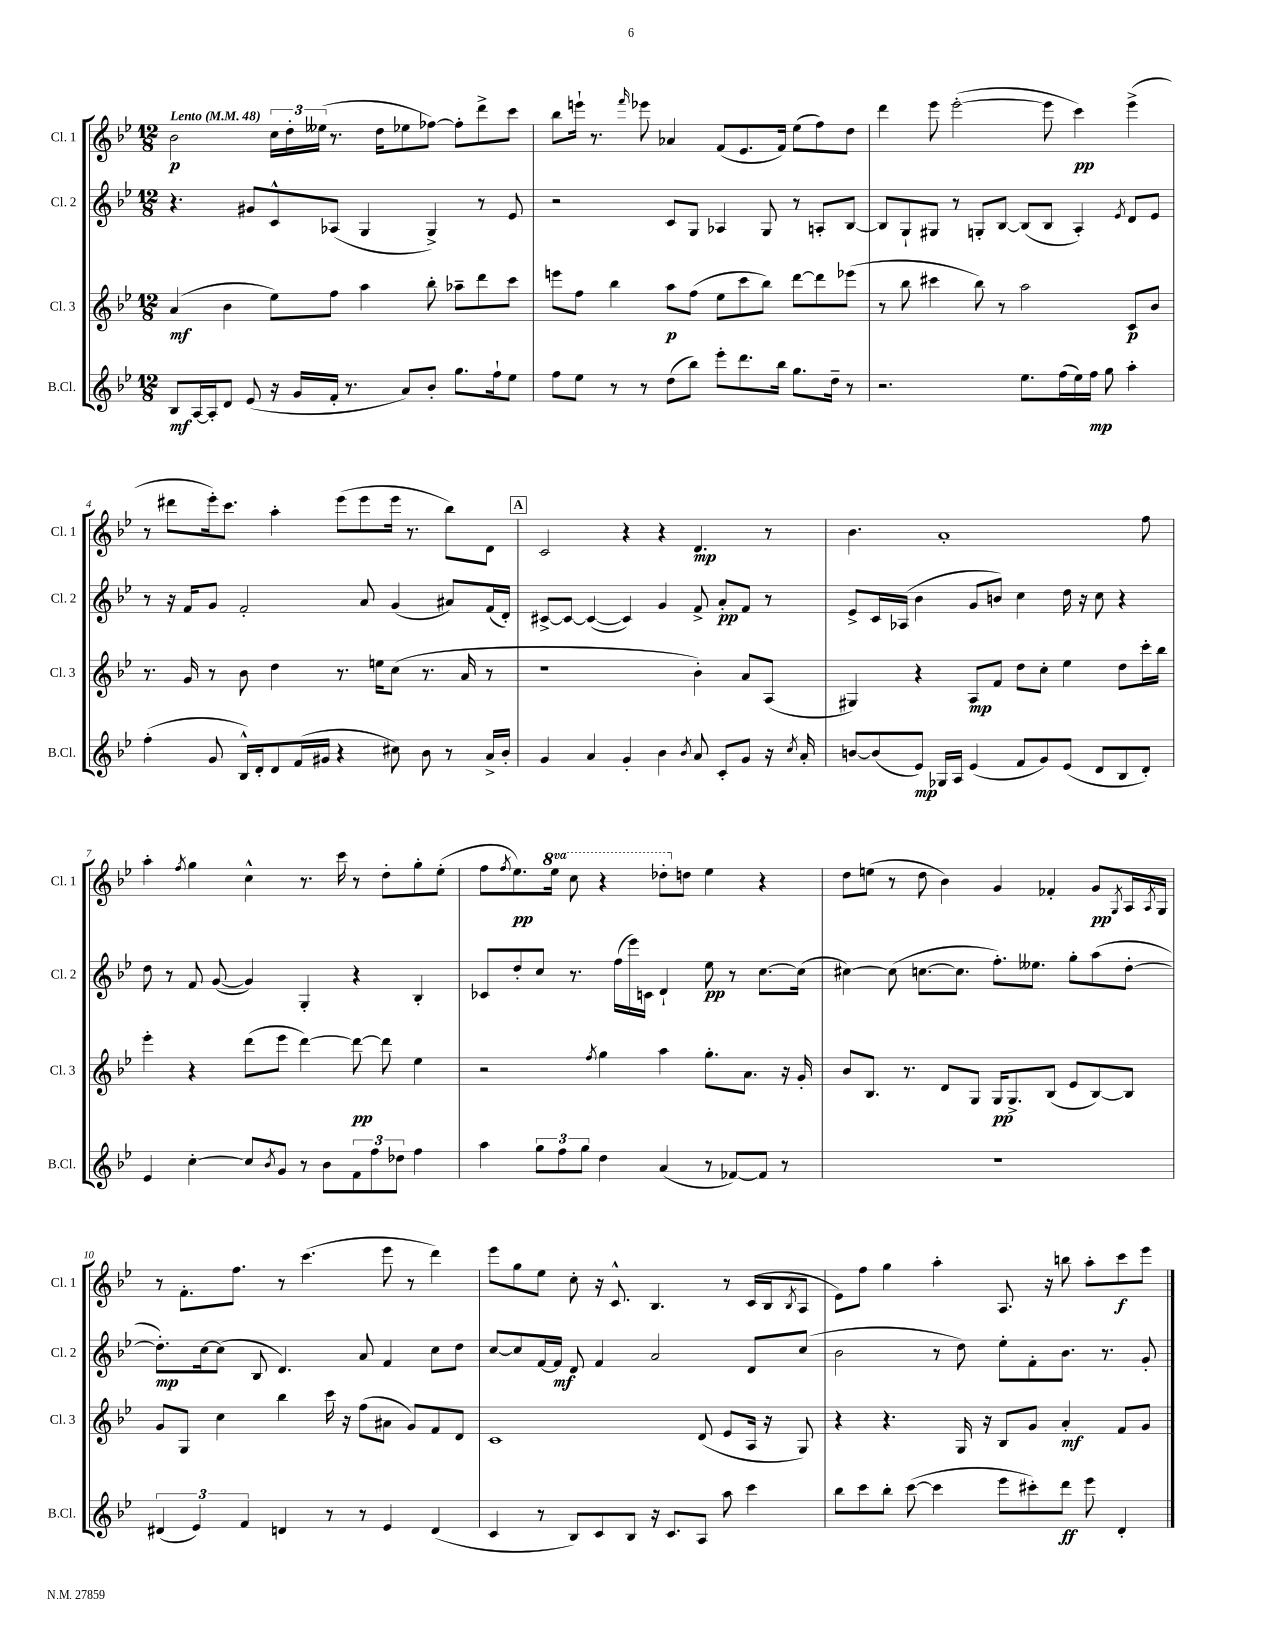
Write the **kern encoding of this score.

**kern	**kern	**kern	**kern
*staff4	*staff3	*staff2	*staff1
*clefG2	*clefG2	*clefG2	*clefG2
*k[b-e-]	*k[b-e-]	*k[b-e-]	*k[b-e-]
*M12/8	*M12/8	*M12/8	*M12/8
*MM48	*MM48	*MM48	*MM48
8B-	(4a	4.r	2b-
[16A	.	.	.
16A']	.	.	.
8d	4b-	.	.
(8e-	.	8g#	.
16r	8ee-)	8c^^	24cc
.	.	.	24dd'
16g	.	.	.
.	.	.	(24ee--
16f'	8ff	(8A-	8.r
8.r	.	.	.
.	4aa	4G	.
.	.	.	16dd
8a)	.	.	8ee-
8b-'	8bb-'	4G^)	[8ff-)
8.gg	8aa-~	.	8ff-']
.	8ddd	8r	8ddd^
16ff`	.	.	.
8ee-	8ccc	8e-	8ccc
=	=	=	=
8ff	8eee	2r	8bb-
8ee-	8ff	.	16eee`
.	.	.	8.r
8r	4bb-	.	.
.	.	.	16qqfff
8r	.	.	8eee-
(8dd	8aa	8c	4a-
8bb-)	(8ff	8G	.
8eee-'	8ee-	4A-	(8f
8.ddd	8ccc	.	8.e-
.	8bb-)	8G	.
16bb-	.	.	16f)
8.gg	[8ddd	8r	(8ee-
.	8ddd]	8A'	8ff)
16dd~	.	.	.
8r	(8eee-	[8B-	8dd
=	=	=	=
2.r	8r	8B-]	4ddd
.	8bb-	8G`	.
.	4ccc#	8G#	8eee-
.	.	8r	([2eee-'
.	8bb-)	8G'	.
.	8r	[8B-	.
8.ee-	2aa	(8B-]	.
.	.	8B-	8eee-]
(16ff	.	.	.
16ee-)	.	4A')	4ccc)
16ff	.	.	.
8gg	.	.	.
.	.	8qe-	.
4aa'	8c	8d	(4eee-^
.	8b-	8e-	.
=	=	=	=
(4ff'	8.r	8r	8r
.	.	16r	8ddd#
.	16g	16f	.
8g	8r	8g	16eee-')
.	.	.	8.ccc
16B-^^)	8b-	2f'	.
16d'	.	.	.
8d	4dd	.	4aa'
(16f	.	.	.
16g#	.	.	.
4r	8.r	.	(8eee-
.	.	8a	8eee-
.	16ee	.	.
8cc#)	(8cc	(4g	16eee-
.	.	.	8.r
8b-	8.r	.	.
8r	.	8a#)	8bb-)
.	16a	.	.
16a^	8r	(16f	8d
16b-'	.	16d')	.
=	=	=	=
4g	1r	[8c#^	2c
.	.	8c#_	.
4a	.	(4c#_	.
4g'	.	4c#])	4r
4b-	.	4g	4r
8qb-	.	.	.
8a	4b-')	8f^	4.d
8c'	.	8a'	.
8g	8a	8f	.
16r	(8A	8r	8r
8qcc	.	.	.
16a'	.	.	.
=	=	=	=
[8b	4G#)	8e-^	4.b-
(8b]	.	16c	.
.	.	(16A-	.
8e-)	4r	4b-	.
16G-	.	.	1a'
16A	.	.	.
(4e-	8A	8g	.
.	8f	8b)	.
8f	8dd	4cc	.
8g)	8cc'	.	.
(8e-	4ee-	16dd	.
.	.	16r	.
8d	.	8cc	.
8B-	8dd	4r	.
8d')	16ccc'	.	8ff
.	16bb-	.	.
=	=	=	=
4e-	4eee-'	8dd	4aa'
.	.	8r	.
.	.	.	8qff
[4cc'	4r	8f	4gg
.	.	([8g	.
8cc]	(8ddd	4g])	4cc^^
8qb-	.	.	.
8g	8eee-	.	.
8r	[4ddd)	4G'	8.r
8b-	.	.	.
.	.	.	16ccc
12f	8ddd_	4r	8r
12ff	.	.	.
.	8ddd]	.	8dd'
12dd-	.	.	.
4ff	4ee-	4B-'	8gg'
.	.	.	(8ee-'
=	=	=	=
4aa	2r	8c-	8ff
.	.	.	8qff
.	.	8dd'	8.ee-)
12gg	.	8cc	.
.	.	.	16eee-
12ff	.	.	.
.	.	8.r	8ccc
12gg	.	.	.
.	8qff	.	.
4dd	4gg	.	4r
.	.	(16ff	.
.	.	16eee-)	.
.	.	16c	.
(4a	4aa	4d`	8ddd-'
.	.	.	8dd
8r	8.gg'	8ee-	4ee-
[8f-)	.	8r	.
.	8.a	.	.
8f-]	.	[8.cc	4r
8r	16r	.	.
.	16g'	(16cc]	.
=	=	=	=
1.r	8b-	[4cc#)	8dd
.	8.B-	.	(8ee
.	.	(8cc#]	8r
.	8.r	.	.
.	.	[8.cc	8dd
.	8d	.	4b-)
.	.	8.cc]	.
.	8G	.	.
.	16G	8.ff')	4g
.	8.G^	.	.
.	.	8.ee--	.
.	(8B-	.	4f-'
.	8e-	8gg'	.
.	[8B-)	(8aa	8g
.	.	.	8qG
.	8B-]	[8dd'	16A
.	.	.	8qA
.	.	.	16G
=	=	=	=
(6d#	8g	8.dd'])	8r
.	8G	.	8.f'
6e-)	.	.	.
.	.	[16cc	.
.	4cc	(8cc]	.
.	.	.	8.ff
6f	.	.	.
.	.	8B-	.
4d	4bb-	4.d)	8r
.	.	.	(4.ccc
8r	16ccc	.	.
.	16r	.	.
8r	(8ff	8a	.
4e-	8a#	4f	8eee-
.	8g)	.	8r
(4d	8f	8cc	4ddd)
.	8d	8dd	.
=	=	=	=
4c	1c	[8cc	8eee-
.	.	8cc]	8gg
8r	.	[16f	8ee-
.	.	16f]	.
8B-)	.	8d	8cc'
8c	.	4f	16r
.	.	.	8.c^^
8B-	.	.	.
16r	.	2a	4.B-
8.c	.	.	.
8A	(8d	.	.
8aa	8e-	.	8r
4ccc	16A	8d	(16c
.	16r	.	16B-
.	.	.	8qB-
.	8G)	(8cc	8A
=	=	=	=
8bb-	4r	2b-	8e-)
8ccc	.	.	8ff
8bb-'	4.r	.	4gg
([8ccc	.	.	.
4ccc]	.	8r	4aa'
.	16G	8dd)	.
.	16r	.	.
8eee-	8B-	8ee-'	8.A
8ccc#')	8g	8f'	.
.	.	.	16r
8ddd	4a'	8.b-	8bb
8eee-	.	.	8aa'
.	.	8.r	.
4d'	8f	.	8ccc
.	8g	8g'	8eee-
==	==	==	==
*-	*-	*-	*-
